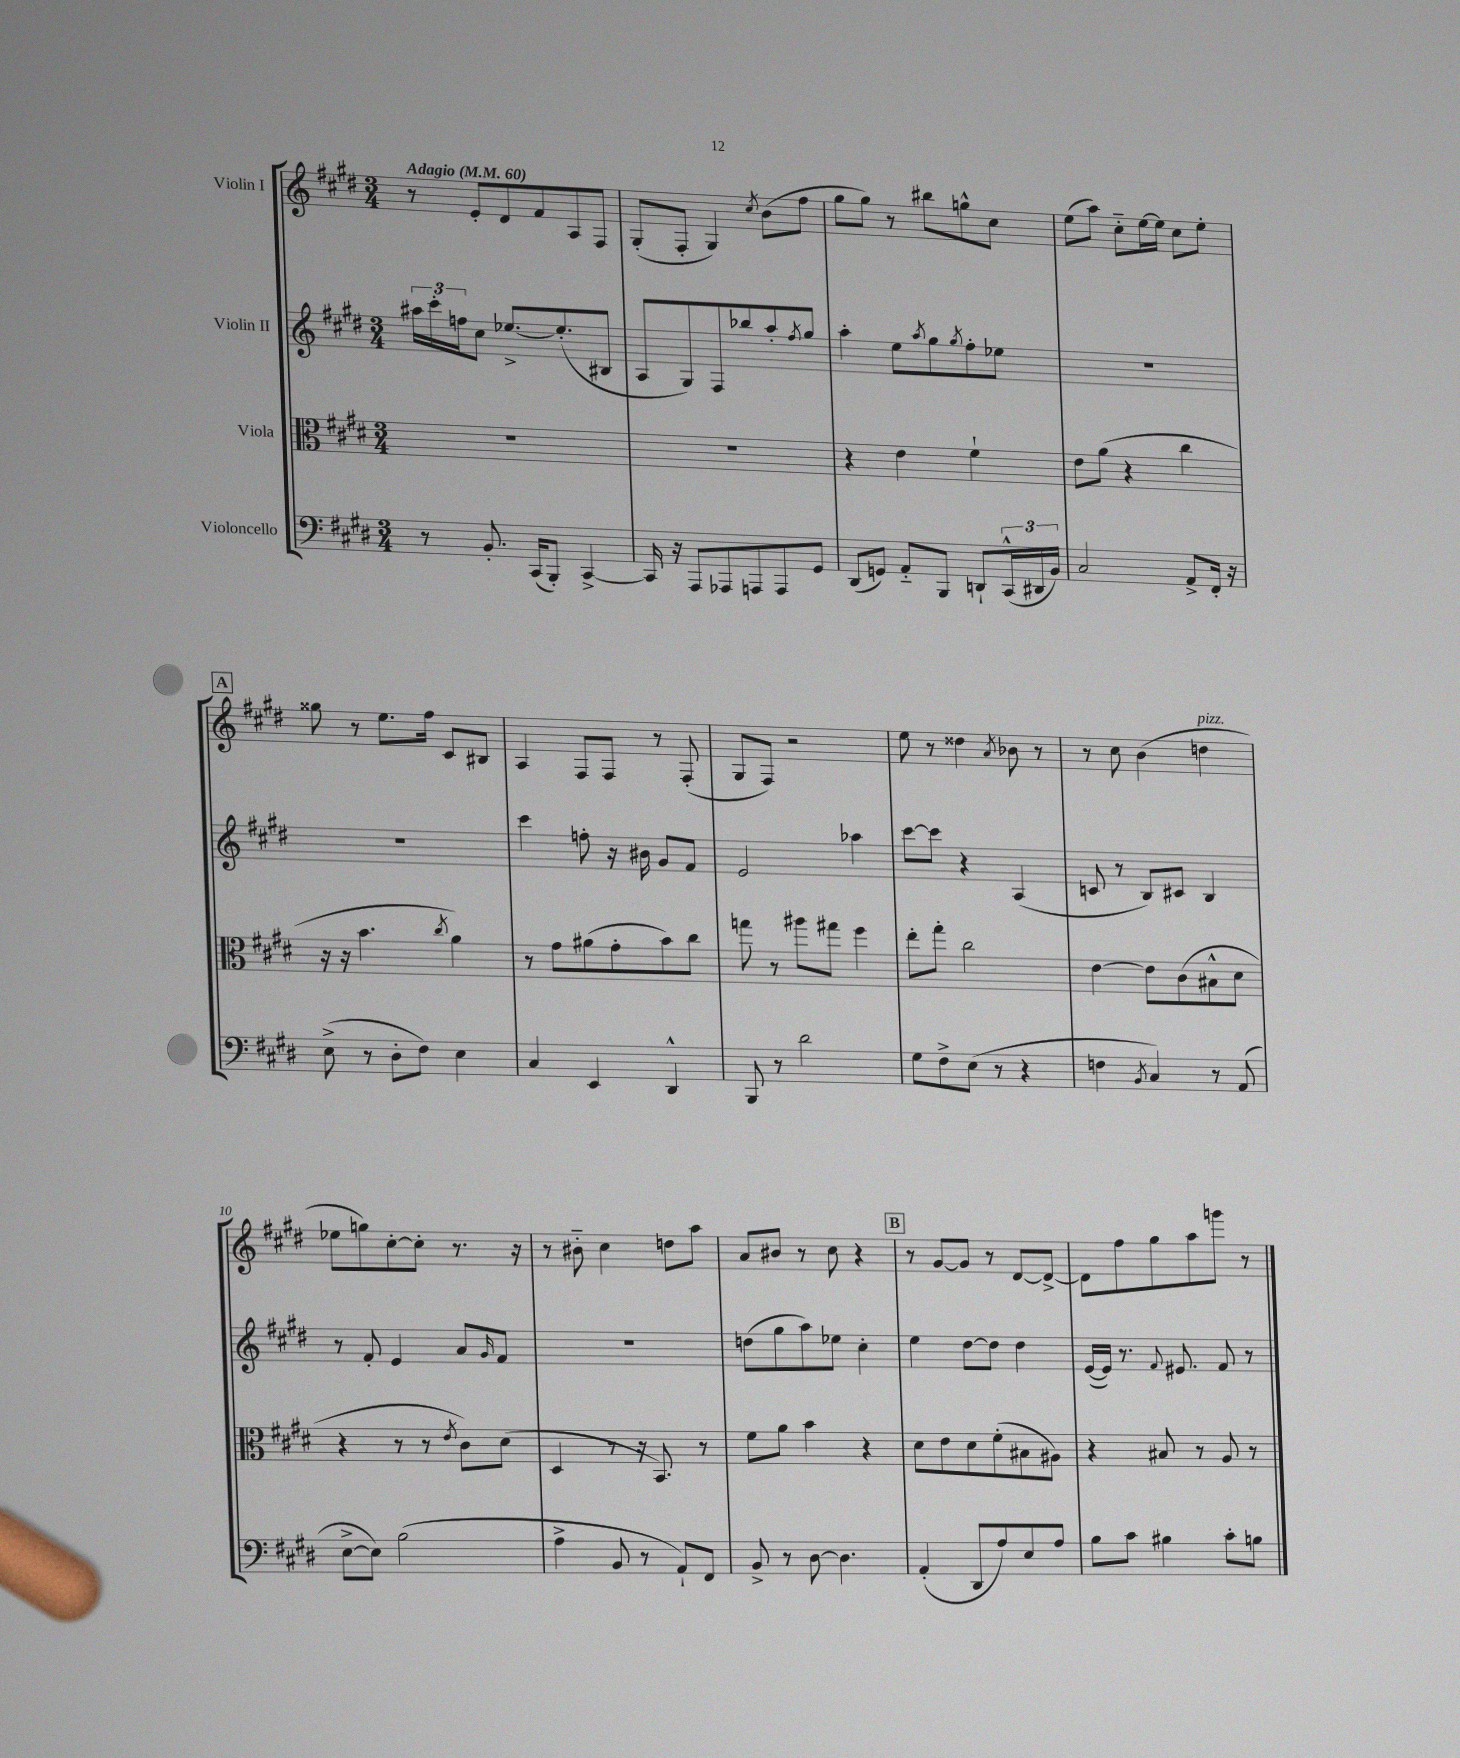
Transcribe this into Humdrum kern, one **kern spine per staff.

**kern	**kern	**kern	**kern
*staff4	*staff3	*staff2	*staff1
*clefF4	*clefC3	*clefG2	*clefG2
*k[f#c#g#d#]	*k[f#c#g#d#]	*k[f#c#g#d#]	*k[f#c#g#d#]
*M3/4	*M3/4	*M3/4	*M3/4
*MM60	*MM60	*MM60	*MM60
8r	2.r	24aa#	8r
.	.	24ccc#'	.
.	.	24ff	.
8.BB'	.	8cc#	8e'
.	.	[8.ee-^	8d#
(16CC#	.	.	.
8BBB')	.	.	8f#
.	.	(8.ee-']	.
[4CC#^	.	.	8A
.	.	8B#	8F#
=	=	=	=
16CC#]	2.r	8A	(8G#'
16r	.	.	.
8AAA	.	8G#)	8F#'
8AAA-	.	8F#	4G#)
8AAA	.	8bb-	.
.	.	.	8qcc#
8AAA	.	8aa'	(8b
.	.	8qff#	.
8GG#	.	8gg#	8ff#
=	=	=	=
(8DD#	4r	4aa'	8gg#
8GG)	.	.	8gg#)
8AA'~	4e	8ee	8r
.	.	8qaa	.
8BBB	.	8gg#	8bb#
.	.	8qgg#	.
8DD`	4f#`	8ff#'	8gg^^
(24CC#^^	.	8ee-	8cc#
24DD#	.	.	.
24BB)	.	.	.
=	=	=	=
2C#	8e	2.r	(8ee
.	(8a	.	8aa)
.	4r	.	8cc#'~
.	.	.	[16ee
.	.	.	16ee]
8AA^	4cc#	.	8cc#
16FF#'	.	.	8ee'
16r	.	.	.
=	=	=	=
(8E^	16r	2.r	8gg##
.	16r	.	.
8r	4.b	.	8r
8D#'	.	.	8.ee
8F#)	.	.	.
.	.	.	16ff#
.	8qcc#	.	.
4E	4a)	.	8c#
.	.	.	8B#
=	=	=	=
4C#	8r	4ccc#	4A
.	8g#	.	.
4EE	(8a#	8ff'	8F#
.	8g#'	16r	8F#
.	.	16b#	.
4DD#^^	8b)	8g#	8r
.	8cc#	8f#	(8F#'
=	=	=	=
8BBB	8gg	2e	8G#
8r	8r	.	8F#)
2d#	8aa#	.	2r
.	8gg#	.	.
.	4ff#	4aa-	.
=	=	=	=
8G#	8ee'	[8ccc#	8ee
8F#^	8gg#'	8ccc#]	8r
(8E	2cc#	4r	4dd##
8r	.	.	.
.	.	.	8qa
4r	.	(4A	8b-
.	.	.	8r
=	=	=	=
4F	[4e	8c	8r
.	.	8r	8cc#
8qBB	.	.	.
4C#)	8e]	8B)	(4b
.	(8c#	8c#	.
8r	8B#^^	4B	4dd
(8AA	8d#	.	.
=	=	=	=
[8E^	4r	8r	8ee-
8E])	.	8f#'	8gg)
(2B	8r	4e	[8cc#'
.	8r	.	8cc#']
.	8qe	.	.
.	8c#)	8a	8.r
.	.	16qqg#	.
.	(8d#	8f#	.
.	.	.	16r
=	=	=	=
4A^	4D#	2.r	8r
.	.	.	8b#'~
8BB	8r	.	4cc#
8r	16r	.	.
.	8.BB)	.	.
8AA`)	.	.	8dd
8FF#	8r	.	8aa
=	=	=	=
8BB^	8f#	(8dd	8a
8r	8a	8gg#	8b#
[8D#	4b	8aa)	8r
4.D#]	.	8ee-	8cc#
.	4r	4cc#'	4r
=	=	=	=
(4AA'	8d#	4ee	8r
.	8e	.	[8g#
8DD#	8d#	[8dd#	8g#]
8A)	(8f#'	8dd#]	8r
8E	8B#	4dd#	[8d#
8A	8A#)	.	8d#^_
=	=	=	=
8B	4r	([16e	8d#]
.	.	16e])	.
8c#	.	8.r	8ff#
4B#	8B#	.	8gg#
.	.	8qqf#	.
.	.	8.e#	.
.	8r	.	8aa
8c#'	8A	8f#	8ggg
8B	8r	8r	8r
==	==	==	==
*-	*-	*-	*-
